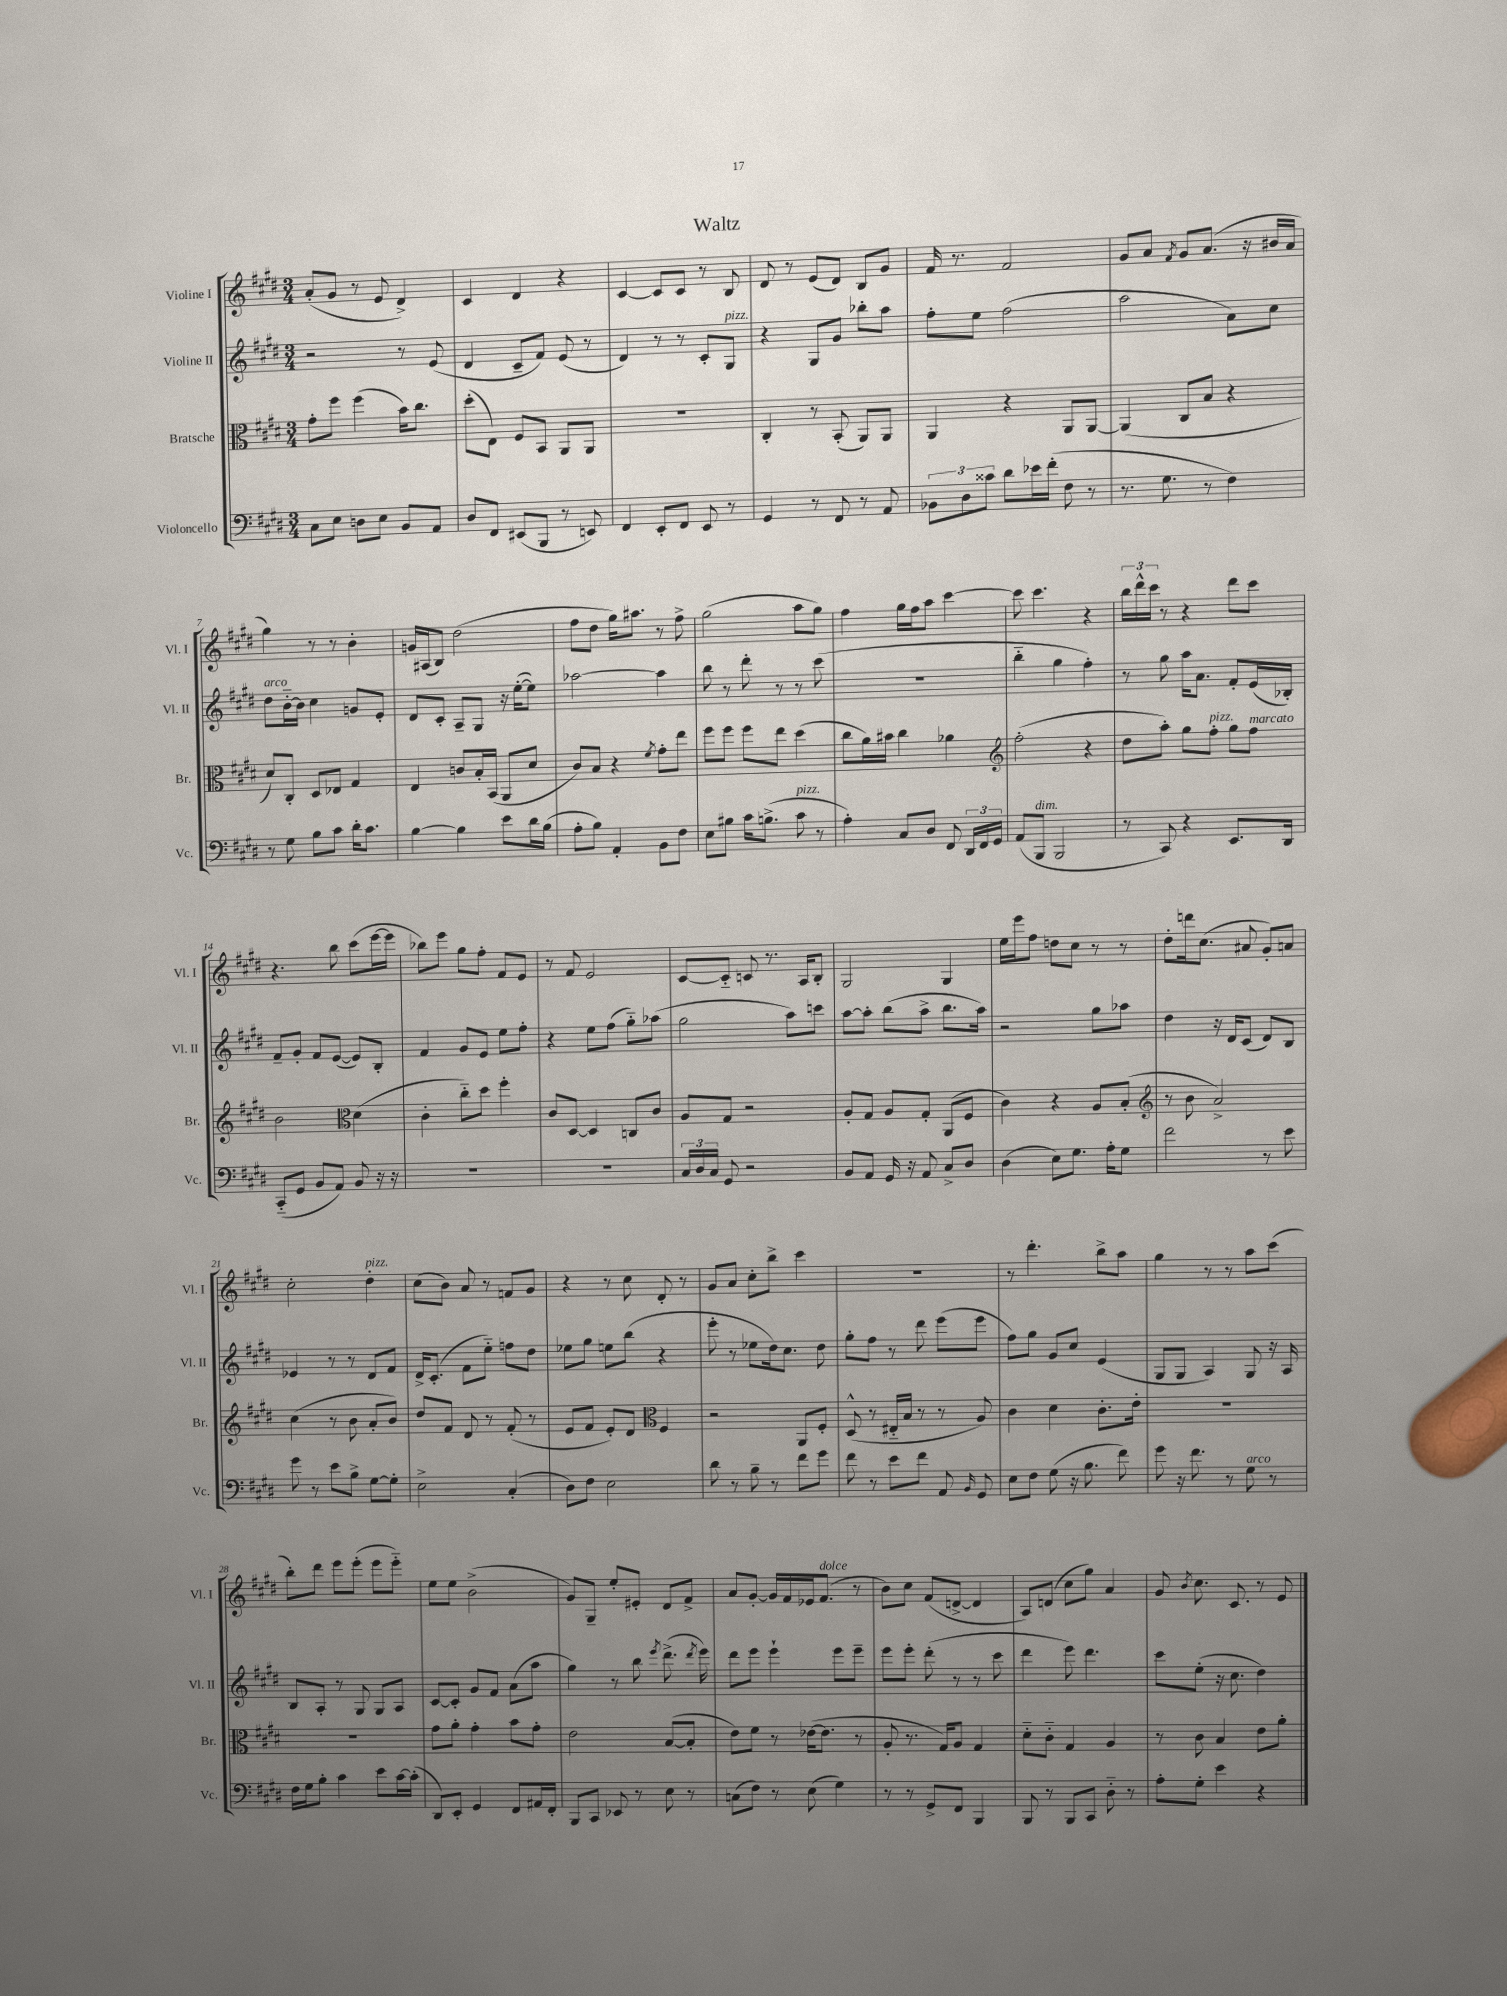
\header { title = "Waltz" }
<<
\new StaffGroup <<
\new Staff = "s0" \with { instrumentName = "Violine I" shortInstrumentName = "Vl. I" } {
    \clef treble \key e \major \numericTimeSignature \time 3/4
    \autoBeamOff a'8[-.( gis'8] r8 e'8 dis'4->) |
    cis'4 dis'4 r4 |
    cis'4~ cis'8[ cis'8] r8 b8 |
    dis'8 r8 e'8[( dis'8]) b8[ gis'8] |
    fis'16 r8. fis'2 |
    gis'8[ a'8] \acciaccatura { fis'8 } gis'8[ a'8.]( r16 bis'16[ a'16] |
    gis''4) r8 r8 b'4-. |
    g'16[ ais16( b8]) dis''2( |
    fis''8[ dis''8] gis''16[) ais''8.] r8 fis''8-> |
    gis''2( a''8[ gis''8]) |
    fis''4 gis''16[ fis''16 a''8] cis'''4~ |
    cis'''8 cis'''4. r4 |
    \tuplet 3/2 { b''16[ dis'''16-^ cis'''16] } r8 r4 dis'''8[ cis'''8] |
    r4. b''8 cis'''8[( e'''16~ e'''16] |
    bes''8[) e'''8] gis''8[ fis''8]-. fis'8[ e'8] |
    r8 fis'8 e'2 |
    cis'8[~ cis'8]-_ c'8 r8. a16[ b8]-. |
    gis2 gis4 |
    e''16[ e'''16 fis''8] d''8[ cis''8] r8 r8 |
    dis''8[-. d'''16 cis''8.]( ais'8 gis'8[-.) a'8] |
    cis''2-. dis''4-.^\markup { \italic "pizz." } |
    cis''8[( b'8]) a'8 r8 f'8[ gis'8] |
    r4 r8 cis''8 dis'8-. r8 |
    gis'8[ a'8] cis''8[-. b''8]-> cis'''4 |
    R2. |
    r8 dis'''4.-. b''8[-> a''8] |
    gis''4 r8 r8 a''8[ cis'''8]( |
    b''8[-.) dis'''8] e'''8[ e'''8]-.( e'''8[ e'''8]-_) |
    e''8[ e''8] b'2->( |
    gis'8[) gis8]-- e''8[-. eis'8]-. dis'8[ fis'8]-> |
    a'8[ gis'8]~-. gis'16[ fis'16 ees'16 fis'8.]^\markup { \italic "dolce" }( r8 |
    b'8[) cis''8] fis'8[( d'8]~-> d'4 |
    a8[) d'8]( cis''8[ gis''8]) a'4 |
    gis'8 \acciaccatura { b'8 } cis''8. cis'8. r8 e'8 \bar "|." |
}
\new Staff = "s1" \with { instrumentName = "Violine II" shortInstrumentName = "Vl. II" } {
    \clef treble \key e \major \numericTimeSignature \time 3/4
    \autoBeamOff r2 r8 e'8( |
    dis'4 cis'8[-- fis'8]) e'8( r8 |
    dis'4) r8 r8 cis'8[-. gis8]^\markup { \italic "pizz." } |
    r4 gis8[ gis'8] bes''8[-. a''8] |
    fis''8[-. e''8] fis''2( |
    a''2 a'8[) cis''8] |
    dis''8[^\markup { \italic "arco" } b'16~-_ b'16] cis''4 g'8[ e'8]-. |
    dis'8[ cis'8]-. a8[-- gis8] r16 e''16[~-.( e''8]) |
    aes''2~ aes''4 |
    b''8 r8 dis'''8-. r8 r8 cis'''8( |
    R2. |
    b''4-_ gis''4 fis''4-.) |
    r8 gis''8 a''16[ a'8.] fis'8[-. e'16( bes16]-.) |
    fis'8[-- gis'8]-. fis'8[ e'8]~( e'8[) b8]-. |
    fis'4 gis'8[ e'8] e''8[ fis''8]-. |
    r4 e''8[ fis''8]( gis''8[-_) aes''8]( |
    gis''2 a''8[) c'''8] |
    a''8[~ a''8]-. b''8[( a''8]-> b''8.[ a''16]) |
    r2 gis''8[ aes''8] |
    dis''4 r16 dis'16[ cis'8]( dis'8[) b8] |
    ees'4 r8 r8 dis'8[ fis'8] |
    dis'16[-> cis'8.]-.( fis'8[ e''8]-_) f''8[ dis''8] |
    ees''8[ gis''8] e''8[ b''8]( r4 |
    e'''8-. r8 ees''8[ dis''16) cis''8.] dis''8 |
    gis''8[-. fis''8] r8 dis'''8 e'''8[( e'''8] |
    fis''8[) gis''8] gis'8[ cis''8] e'4( |
    gis8[ gis8] a4) gis8 r16 a16 |
    b8[ a8]-. r8 gis8 gis8[ a8] |
    cis'8[~ cis'8]-. gis'8[ fis'8] a'8[( a''8] |
    gis''4) r8 b''8 \acciaccatura { e'''8 } dis'''8.->( \acciaccatura { dis'''8 } e'''16) |
    dis'''8[ e'''8] e'''4-! e'''8[ e'''8]-- |
    e'''8[ e'''8]-. dis'''8-.( r8 r8 cis'''8 |
    dis'''4 e'''8) dis'''4. |
    cis'''8[ e''8]-.( r16 cis''8. dis''4) \bar "|." |
}
\new Staff = "s2" \with { instrumentName = "Bratsche" shortInstrumentName = "Br." } {
    \clef alto \key e \major \numericTimeSignature \time 3/4
    \autoBeamOff gis'8[-. fis''8] fis''4( b'16[) cis''8.] |
    dis''8[-.( e8]) fis8[ b,8] a,8[ a,8] |
    R2. |
    cis4-. r8 b,8-.( a,8[) a,8] |
    a,4 r4 a,8[ a,8]~ |
    a,4( cis8[ b8] r4 |
    dis'8[) cis8]-. dis8[ ees8] gis4 |
    e4 c'8[ b16-. b,16]( a,8[ dis'8] |
    cis'8[) b8] r4 \acciaccatura { fis'8 } gis'8[-. e''8] |
    fis''8[ fis''8] fis''8[ e''8] dis''4( |
    cis''8[ a'16) bis'16] cis''4 aes'4 |
    \clef treble fis''2-.( r4 |
    dis''8[ a''8]-.) gis''8[ fis''8]-.^\markup { \italic "pizz." } gis''8[ fis''8]^\markup { \italic "marcato" } |
    b'2 \clef alto dis'4( |
    cis'4-. cis''8[-_) dis''8] fis''4-. |
    cis'8[ dis8]~ dis4 c8[ cis'8] |
    a8[ gis8] r2 |
    a8[-. gis8] a8[ gis8]-. a,8[( fis8] |
    cis'4) r4 a8[ b8]-.( |
    \clef treble r8 b'8 a'2->) |
    cis''4( r8 b'8 a'8[-. b'8]) |
    dis''8[ fis'8] dis'8 r8 fis'8-.( r8 |
    e'8[ fis'8] e'8[-.) dis'8] \clef alto fis4 |
    r2 a,8[ fis8]-. |
    dis8-^( r8 eis16[-_ b16] r8 r8 a8) |
    cis'4 dis'4 cis'8.[-. e'16]-. |
    R2. |
    R2. |
    gis'8[ a'8]-. gis'4-. b'8[ gis'8]-. |
    e'2 b8[~( b8]-. |
    e'8[) fis'8] r8 ees'16[~( ees'8.] r8 |
    a8-. r8. gis16[) a8] gis4 |
    dis'8[-_ cis'8]-_ gis4 a4 |
    r8 cis'8 b4 e'8[ a'8]-. \bar "|." |
}
\new Staff = "s3" \with { instrumentName = "Violoncello" shortInstrumentName = "Vc." } {
    \clef bass \key e \major \numericTimeSignature \time 3/4
    \autoBeamOff cis8[ e8] d8[ e8] b,8[ a,8] |
    dis8[ fis,8] eis,8[( b,,8] r8 e,8) |
    fis,4 e,8[-. fis,8] e,8 r8 |
    gis,4 r8 fis,8 r8 a,8 |
    \tuplet 3/2 { bes,8[ dis8 cisis'8] } dis'8[ ees'16 fis'16]-.( fis8 r8 |
    r8. gis8. r8 fis4) |
    r8 gis8 b8[ cis'8] dis'16[-. cis'8.] |
    b4~ b4 e'8[ dis'16 b16]( |
    a8[-. b8]) a,4-. b,8[ fis8] |
    e8[ bis8] cis'16[ b8.]->( cis'8^\markup { \italic "pizz." } r8 |
    a4-.) cis8[ dis8] fis,8 \tuplet 3/2 { dis,16[ fis,16 gis,16] } |
    a,8[( b,,8]^\markup { \italic "dim." } b,,2 |
    r8 cis,8) r4 e,8.[ dis,16] |
    cis,8[-_( gis,8] b,8[ a,8]) b,8 r16 r16 |
    R2. |
    R2. |
    \tuplet 3/2 { cis16[ dis16 cis16] } gis,8 r2 |
    b,8[ a,8] gis,16 r16 a,8 cis8[-> dis8] |
    dis4( e8[) gis8.] a16[-. gis8] |
    fis'2 r8 e'8 |
    gis'8 r8 e'8[ b8]-> gis8[~ gis8]-. |
    e2-> cis4-.( |
    dis8[) fis8] e2 |
    dis'8 r8 b8-- r8 fis'8[ gis'8] |
    fis'8 r8 e'8[ fis'8] a,8 \grace { b,16 } gis,8 |
    e8[ fis8] gis8( r16 b8. fis'8) |
    gis'8 r16 fis'8. r8 gis8^\markup { \italic "arco" } r8 |
    fis16[ gis16 b8]-. cis'4 e'8[ cis'16~ cis'16]-.( |
    dis,8[) e,8]-. gis,4 fis,8[ ais,16 fis,16]-. |
    b,,8[ cis,8] ees,8 r8 e8 r8 |
    c8[( fis8]) r8 e8( gis4) |
    r8 r8 gis,8[-> fis,8] b,,4 |
    b,,8 r8 b,,8[ cis,8] dis8-_ r8 |
    a8[-. gis8]-. e'4 r4 \bar "|." |
}
>>
>>
